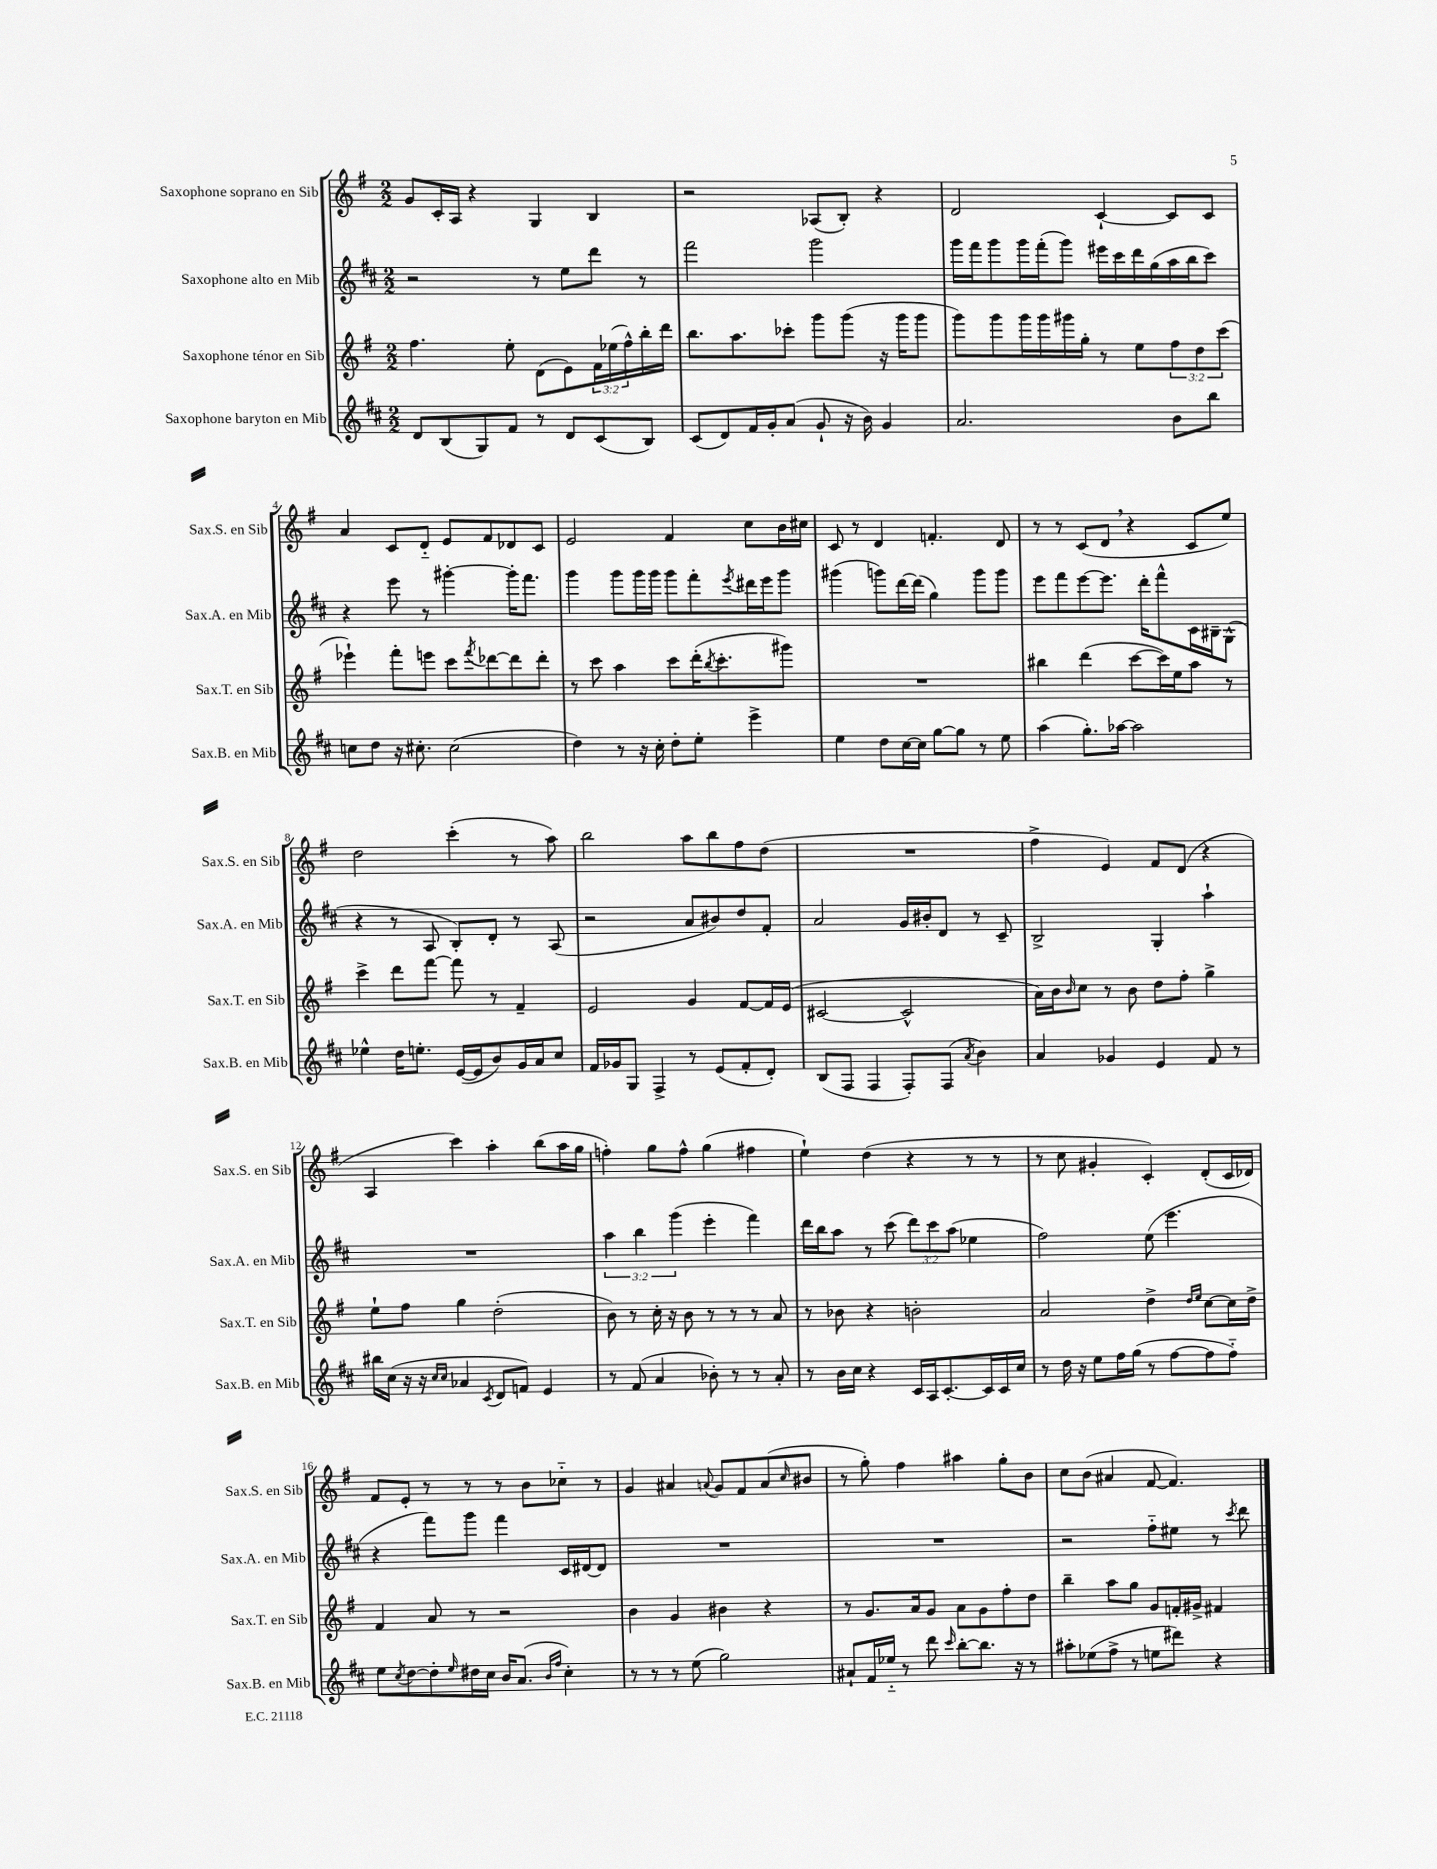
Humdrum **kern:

**kern	**kern	**kern	**kern
*part4	*part3	*part2	*part1
*staff4	*staff3	*staff2	*staff1
*I"Saxophone baryton en Mib	*I"Saxophone ténor en Sib	*I"Saxophone alto en Mib	*I"Saxophone soprano en Sib
*I'Sax.B. en Mib	*I'Sax.T. en Sib	*I'Sax.A. en Mib	*I'Sax.S. en Sib
*clefG2	*clefG2	*clefG2	*clefG2
*k[f#c#]	*k[f#]	*k[f#c#]	*k[f#]
*M2/2	*M2/2	*M2/2	*M2/2
=1	=1	=1	=1
8d/L	4.ff#\	2r	8g/L
(8B/	.	.	16c'/L
.	.	.	16A/JJ
8G/)	.	.	4r
8f#/J	8ee'\	.	.
8r	(8d\L	8r	4G/
8d/L	8e\)	8ee\L	.
(8c#/	24f#\L	8ddd\J	4B/
.	(24ee-X\	.	.
.	24ff#^^\)	.	.
8B/J)	16bb'\	8r	.
.	16ddd\JJ	.	.
=2	=2	=2	=2
(8c#/L	8.bb\L	2fff#\	2r
8d/)	.	.	.
.	8.aa\	.	.
16f#/L	.	.	.
16g'/J	.	.	.
(8a/J	8ccc-X'\J	.	.
8g`/	8ggg\L	2ggg\	(8A-X/L
16r	(8ggg\J	.	8B'/J)
16b\)	.	.	.
4g/	16r	.	4r
.	16ggg\KL	.	.
.	8ggg\J	.	.
=3	=3	=3	=3
2.a/	8ggg\L)	16ggg\LL	2d/
.	.	16fff#\J	.
.	8ggg\	8ggg\	.
.	16ggg\L	16ggg\L	.
.	16ggg\	(16fff#'\J	.
.	16ggg#X\	8ggg\J)	.
.	16gg'\JJ	.	.
.	8r	16eee#X\LL	[4c`/
.	.	16ccc#\	.
.	8ee\L	16ddd\	.
.	.	(16gg\	.
8b\L	12ff#\	16aa\	8c/L]
.	.	16bb\J	.
.	12dd\	.	.
8bb\J	.	8ccc#\J)	8c/J
.	(12ccc\J	.	.
!!LO:LB:g=z
=4	=4	=4	=4
8ccn\L	4eee-X`\)	4r	4a/
8dd\J	.	.	.
16r	8fff#'\L	8eee\	8c/L
8.cc#X'\	.	.	.
.	8eeen\J	8r	8d/J
(2cc#\	8ccc\L	[4ggg#X'\	8e/L
.	8qfff#/	.	.
.	[8ddd-X\	.	8f#/
.	8ddd-\]	16ggg#'\KL]	8d-X/
.	.	8.fff#\J	.
.	8ddd-'\J	.	8c/J
=5	=5	=5	=5
4dd\)	8r	4ggg\	2e/
.	8ccc\	.	.
8r	4aa\	8ggg\L	.
16r	.	16ggg\L	.
16cc#'\	.	16ggg\JJ	.
8dd'\L	8ccc\L	8ggg\L	4f#/
8ee'\J	(16ddd'\K	8fff#'\	.
.	8qbb/	.	.
.	8.ccc'\	.	.
.	.	8qeee/	.
4eee^\	.	16ddd#X\L	8cc\L
.	.	16eee\J	.
.	8ggg#X\J)	8ggg\J	16b\L
.	.	.	16cc#X\JJ
=6	=6	=6	=6
4ee\	1r	(4ggg#X\	8c/
.	.	.	8r
8dd\L	.	8gggn\L)	4d/
[16cc#\L	.	[16ddd\L	.
16cc#\JJ]	.	(16ddd\JJ]	.
[8gg\L	.	4gg\)	4.fn'/
8gg\J]	.	.	.
8r	.	8ggg\L	.
8ee\	.	8ggg\J	8d/
=7	=7	=7	=7
(4aa\	4bb#X\	8eee\L	8r
.	.	8fff#\	8r
8.gg'\L)	(4ddd\	[8eee\	(8c/L
.	.	8.eee\J]	8d,/J
[16aa-X\Jk	.	.	.
2aa-\]	[8ccc\L	.	4r
.	.	16ddd'\KL	.
.	16ccc\L])	8fff#^^\	.
.	16ee\J	.	.
.	8aa\J	16c#\L	8c/L
.	.	16B#X~\J	.
.	8r	(8G^^\J	8ee/J)
!!LO:LB:g=z
=8	=8	=8	=8
4ee-X^^\	4ccc^\	4r	2dd\
16dd\KL	8ddd\L	8r	.
8.een'\J	.	.	.
.	[8fff#\J	8A/	.
([16e/LL	8fff#\]	8B'/L)	(4ccc'\
16e/J]	.	.	.
8b/)	8r	8d'/J	.
16g/L	4f#~/	8r	8r
16a/J	.	.	.
8cc#/J	.	(8A/	8aa\)
=9	=9	=9	=9
16f#/LL	2e/	2r	2bb\
16g-X/J	.	.	.
8G/J	.	.	.
4F#^/	.	.	.
8r	4g/	8a/L	8aa\L
(8e/L	.	8b#X/)	8bb\
8f#'/	[8f#/L	8dd/	8ff#\
8d'/J)	16f#/L]	8f#'/J	(8dd\J
.	(16e/JJ	.	.
=10	=10	=10	=10
(8B/L	[2c#X/	2a/	1r
8F#/J	.	.	.
4F#/	.	.	.
8F#'/L)	2c#^^/]	16g/LL	.
.	.	16b#X'/J	.
(8F#/J	.	8d/J	.
8qa/	.	.	.
4b\)	.	8r	.
.	.	8c#~/	.
=11	=11	=11	=11
4a/	16a\LL)	2B^/	4ff#^\
.	16b\J	.	.
.	16qqb/	.	.
.	8cc\J	.	.
4g-X/	8r	.	4e/)
.	8b\	.	.
4e/	8dd\L	4G'/	8f#/L
.	8ff#'\J	.	(8d/J
8f#/	4gg^\	4aa`\	4r
8r	.	.	.
!!LO:LB:g=z
=12	=12	=12	=12
16bb#X\LL	8ee`\L	1r	4A/
(16cc#\JJ	.	.	.
16r	8ff#\J	.	.
16r	.	.	.
16qqcc#/LL	.	.	.
16qqcc#/JJ	.	.	.
4a-X/	4gg\	.	4ccc\)
8qc#/	.	.	.
8d/L	(2dd'\	.	4aa'\
8fn/J)	.	.	.
4e/	.	.	(8bb\L
.	.	.	16aa\L
.	.	.	16gg\JJ
=13	=13	=13	=13
8r	8b\)	6aa\	4ffn'\)
(8f#/	8r	.	.
.	.	6bb\	.
4a/	16cc'\	.	8gg\L
.	16r	.	.
.	.	(6ggg\	.
.	8b\	.	8ff^^\J
8b-X'\)	8r	4eee'\	(4gg\
8r	8r	.	.
8r	8r	4fff#\)	4ff#X\
8a'/	8a/	.	.
=14	=14	=14	=14
8r	8r	16ddd\LL	4ee`\)
.	.	16bb\J	.
16b\LL	8b-X\	8aa\J	.
16cc#\JJ	.	.	.
4r	4r	8r	(4dd\
.	.	(8ccc#\	.
16c#/LL	2bn'\	12ddd\L)	4r
16A/J	.	.	.
.	.	12ccc#\	.
[8.c#'/	.	.	.
.	.	(12aa\J	.
.	.	4ee-X\	8r
16c#/L]	.	.	.
16c#/	.	.	8r
16cc#/JJ	.	.	.
=15	=15	=15	=15
8r	2a/	2ff#\)	8r
16dd\	.	.	8cc\
16r	.	.	.
8ee\L	.	.	4g#X'/
16ff#\L	.	.	.
(16gg\JJ	.	.	.
8r	4dd^\	(8ee\	4c'/)
[8ff#\L	.	4.eee\	.
.	16qqdd/LL	.	.
.	16qqee/JJ	.	.
8ff#\]	[8cc\L	.	(8d'/L
8ff#\J)	16cc\L]	.	16c/L
.	16dd^\JJ	.	16d-X/JJ)
!!LO:LB:g=z
=16	=16	=16	=16
8ee\L	4f#/	4r	8f#/L
8qcc#/	.	.	.
[8dd\	.	.	8e'/J
8dd'\]	8a/	8fff#\L)	8r
16qqee/	.	.	.
16dd#X\L	8r	8ggg\J	8r
16cc#\JJ	.	.	.
16b/KL	2r	4fff#\	8r
(8.a/J	.	.	.
.	.	.	8b\L
16qqb/LL	.	.	.
16qqff#/JJ	.	.	.
4cc#'\)	.	16c#/LL	8cc-X\J
.	.	[16d#X/J	.
.	.	8d#/J]	8r
=17	=17	=17	=17
8r	4b\	1r	4g/
8r	.	.	.
8r	4g/	.	4a#X/
(8ee\	.	.	.
.	.	.	8qqan/
2gg\)	4b#X\	.	8g/L
.	.	.	8f#/
.	4r	.	(8a/
.	.	.	16qqcc/
.	.	.	8b#X/J
=18	=18	=18	=18
8a#X`/L	8r	1r	8r
16f#/L	8.g/L	.	8gg'\)
16ee-X/JJ	.	.	.
8r	.	.	4ff#\
.	16a/k	.	.
8ddd\	8g/J	.	.
16qqccc#/	.	.	.
[8bb'\L	8a\L	.	4aa#X\
8.bb\J]	8g\	.	.
.	8ff#'\	.	8gg'\L
16r	.	.	.
8r	8dd\J	.	8b\J
=19	=19	=19	=19
8aa#X'\L	4bb~\	2r	8cc\L
(8ee-X\	.	.	(8b\J
8ff#^\J	8aa\L	.	4a#X/
8r	8gg\J	.	.
8een\L	8g/L	8ff#\L	[8f#/
8ddd#X\J)	16fn'/L	8ee#X\J	4.f#/])
.	16g#X^/JJ	.	.
4r	4f#X/	8r	.
.	.	8qccc#/	.
.	.	8ddd\	.
==	==	==	==
*-	*-	*-	*-
